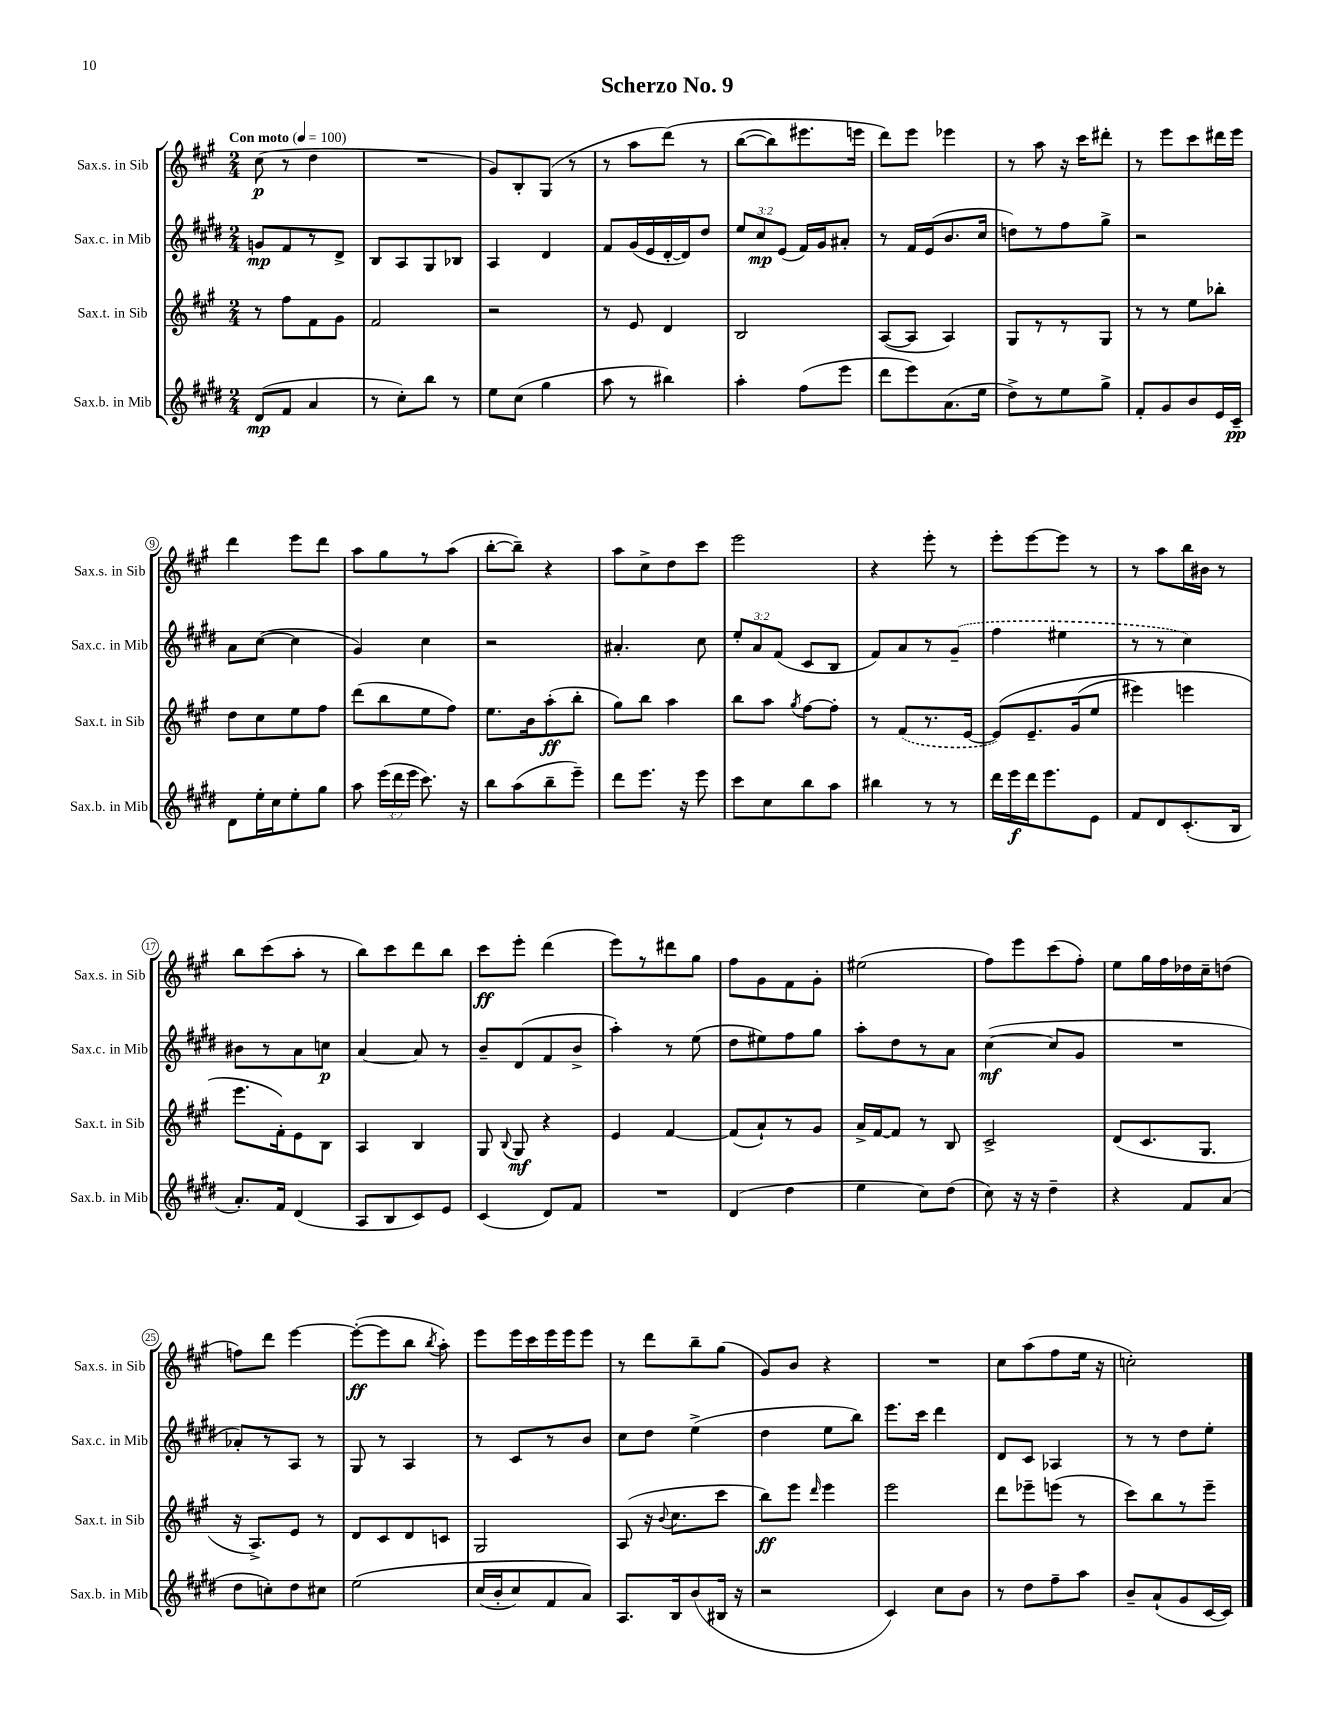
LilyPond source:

\header { title = "Scherzo No. 9" }
<<
\new StaffGroup <<
\new Staff = "s0" \with { instrumentName = "Sax.s. in Sib" shortInstrumentName = "Sax.s. in Sib" } {
    \clef treble \key a \major \numericTimeSignature \time 2/4 \tempo "Con moto" 4 = 100
    \autoBeamOff cis''8\p( r8 d''4 |
    R2 |
    gis'8[) b8-. gis8]( r8 |
    r8 a''8[ d'''8])\( r8 |
    b''8[~( b''8) eis'''8. e'''16] |
    d'''8[\) e'''8] ees'''4 |
    r8 a''8 r16 cis'''16[ dis'''8]-. |
    r8 e'''8[ cis'''8 dis'''16 e'''16] |
    d'''4 e'''8[ d'''8] |
    a''8[ gis''8 r8 a''8]( |
    b''8[~-. b''8]--) r4 |
    a''8[ cis''8-> d''8 cis'''8] |
    e'''2 |
    r4 e'''8-. r8 |
    e'''8[-. e'''8~ e'''8] r8 |
    r8 a''8[ b''16 bis'16] r8 |
    b''8[ cis'''8( a''8]-. r8 |
    b''8[) cis'''8 d'''8 b''8] |
    cis'''8[\ff e'''8]-. d'''4( |
    e'''8[) r8 dis'''8 gis''8] |
    fis''8[ gis'8 fis'8 gis'8]-. |
    eis''2( |
    fis''8[) e'''8 cis'''8( fis''8]-.) |
    e''8[ gis''16 fis''16 des''16 cis''16-- d''8]( |
    f''8[) d'''8] e'''4~ |
    e'''8[~-.\ff( e'''8 b''8] \acciaccatura { b''8 } a''8-.) |
    e'''8[ e'''16 cis'''16 e'''16 e'''16 e'''8] |
    r8 d'''8[ b''8-- gis''8]( |
    gis'8[) b'8] r4 |
    R2 |
    cis''8[ a''8( fis''8 e''16] r16 |
    c''2-.) \bar "|." |
}
\new Staff = "s1" \with { instrumentName = "Sax.c. in Mib" shortInstrumentName = "Sax.c. in Mib" } {
    \clef treble \key e \major \numericTimeSignature \time 2/4 \override Staff.TupletNumber.text = #tuplet-number::calc-fraction-text
    \autoBeamOff g'8[\mp fis'8 r8 dis'8]-> |
    b8[ a8 gis8 bes8] |
    a4 dis'4 |
    fis'8[ gis'16( e'16 dis'16~-. dis'16) dis''8] |
    \tuplet 3/2 { e''8[ cis''8\mp e'8]( } fis'16[) gis'16 ais'8]-. |
    r8 fis'16[ e'16( b'8. cis''16] |
    d''8[) r8 fis''8 gis''8]-> |
    r2 |
    a'8[ cis''8]~( cis''4 |
    gis'4) cis''4 |
    r2 |
    ais'4.-. cis''8 |
    \tuplet 3/2 { e''8[-. a'8 fis'8]( } cis'8[ b8] |
    fis'8[) a'8 r8 \once \slurDashed gis'8]--( |
    fis''4 eis''4 |
    r8 r8 cis''4) |
    bis'8[ r8 a'8 c''8]\p |
    a'4~ a'8 r8 |
    b'8[-- dis'8( fis'8 b'8]-> |
    a''4-.) r8 e''8( |
    dis''8[ eis''8) fis''8 gis''8] |
    a''8[-. dis''8 r8 a'8] |
    cis''4~\mf( cis''8[ gis'8] |
    R2 |
    aes'8[-.) r8 a8] r8 |
    gis8 r8 a4 |
    r8 cis'8[ r8 b'8] |
    cis''8[ dis''8] e''4->( |
    dis''4 e''8[ b''8]) |
    e'''8.[ cis'''16] dis'''4 |
    dis'8[ cis'8] aes4 |
    r8 r8 dis''8[ e''8]-. \bar "|." |
}
\new Staff = "s2" \with { instrumentName = "Sax.t. in Sib" shortInstrumentName = "Sax.t. in Sib" } {
    \clef treble \key a \major \numericTimeSignature \time 2/4
    \autoBeamOff r8 fis''8[ fis'8 gis'8] |
    fis'2 |
    r2 |
    r8 e'8 d'4 |
    b2 |
    a8[~( a8] a4) |
    gis8[ r8 r8 gis8] |
    r8 r8 e''8[ bes''8]-. |
    d''8[ cis''8 e''8 fis''8] |
    d'''8[( b''8 e''8 fis''8]) |
    e''8.[ b'16 a''8-.\ff( b''8]-. |
    gis''8[) b''8] a''4 |
    b''8[ a''8] \acciaccatura { gis''8 } fis''8[~ fis''8]-. |
    r8 \once \slurDashed fis'8[( r8. e'16]~ |
    e'8[)\( e'8.-- gis'16( e''8] |
    eis'''4) e'''4 |
    e'''8.[ fis'16-.\) e'8 b8] |
    a4 b4 |
    gis8 \appoggiatura { b8 } gis8\mf r4 |
    e'4 fis'4~ |
    fis'8[( a'8-!) r8 gis'8] |
    a'16[-> fis'16~ fis'8] r8 b8 |
    cis'2-> |
    d'8[( cis'8. gis8.] |
    r16 a8.[->) e'8] r8 |
    d'8[ cis'8 d'8 c'8] |
    gis2 |
    a8( r16 \appoggiatura { b'8 } cis''8.[ cis'''8] |
    b''8[\ff) e'''8] \grace { d'''16 } e'''4 |
    e'''2 |
    d'''8[ ees'''8-- e'''8]( r8 |
    cis'''8[) b''8 r8 e'''8]-- \bar "|." |
}
\new Staff = "s3" \with { instrumentName = "Sax.b. in Mib" shortInstrumentName = "Sax.b. in Mib" } {
    \clef treble \key e \major \numericTimeSignature \time 2/4 \override Staff.TupletNumber.text = #tuplet-number::calc-fraction-text
    \autoBeamOff dis'8[\mp( fis'8] a'4 |
    r8 cis''8[-.) b''8] r8 |
    e''8[ cis''8]( gis''4 |
    a''8 r8 bis''4) |
    a''4-. fis''8[( e'''8] |
    dis'''8[ e'''8) a'8.( e''16] |
    dis''8[->) r8 e''8 gis''8]-> |
    fis'8[-. gis'8 b'8 e'16 cis'16]--\pp |
    dis'8[ e''16-. cis''16 e''8-. gis''8] |
    a''8 \tuplet 3/2 { e'''16[( dis'''16 e'''16] } cis'''8.) r16 |
    b''8[ a''8( b''8-- e'''8]--) |
    dis'''8[ e'''8.] r16 e'''8 |
    cis'''8[ cis''8 b''8 a''8] |
    bis''4 r8 r8 |
    dis'''16[ e'''16\f dis'''16 e'''8. e'8] |
    fis'8[ dis'8 cis'8.-.( b16] |
    a'8.[-.) fis'16] dis'4( |
    a8[ b8 cis'8) e'8] |
    cis'4( dis'8[) fis'8] |
    R2 |
    dis'4( dis''4 |
    e''4 cis''8[) dis''8]( |
    cis''8) r16 r16 dis''4-- |
    r4 fis'8[ a'8]( |
    dis''8[ c''8-.) dis''8 cis''8] |
    e''2\( |
    cis''16[( b'16-. cis''8) fis'8 a'8]\) |
    a8.[ b16 b'8( bis16] r16 |
    r2 |
    cis'4) cis''8[ b'8] |
    r8 dis''8[ fis''8-- a''8] |
    b'8[-- a'8-!( gis'8 cis'16~ cis'16]) \bar "|." |
}
>>
>>
\layout { \context { \Score \override BarNumber.stencil = #(make-stencil-circler 0.1 0.3 ly:text-interface::print) } }
